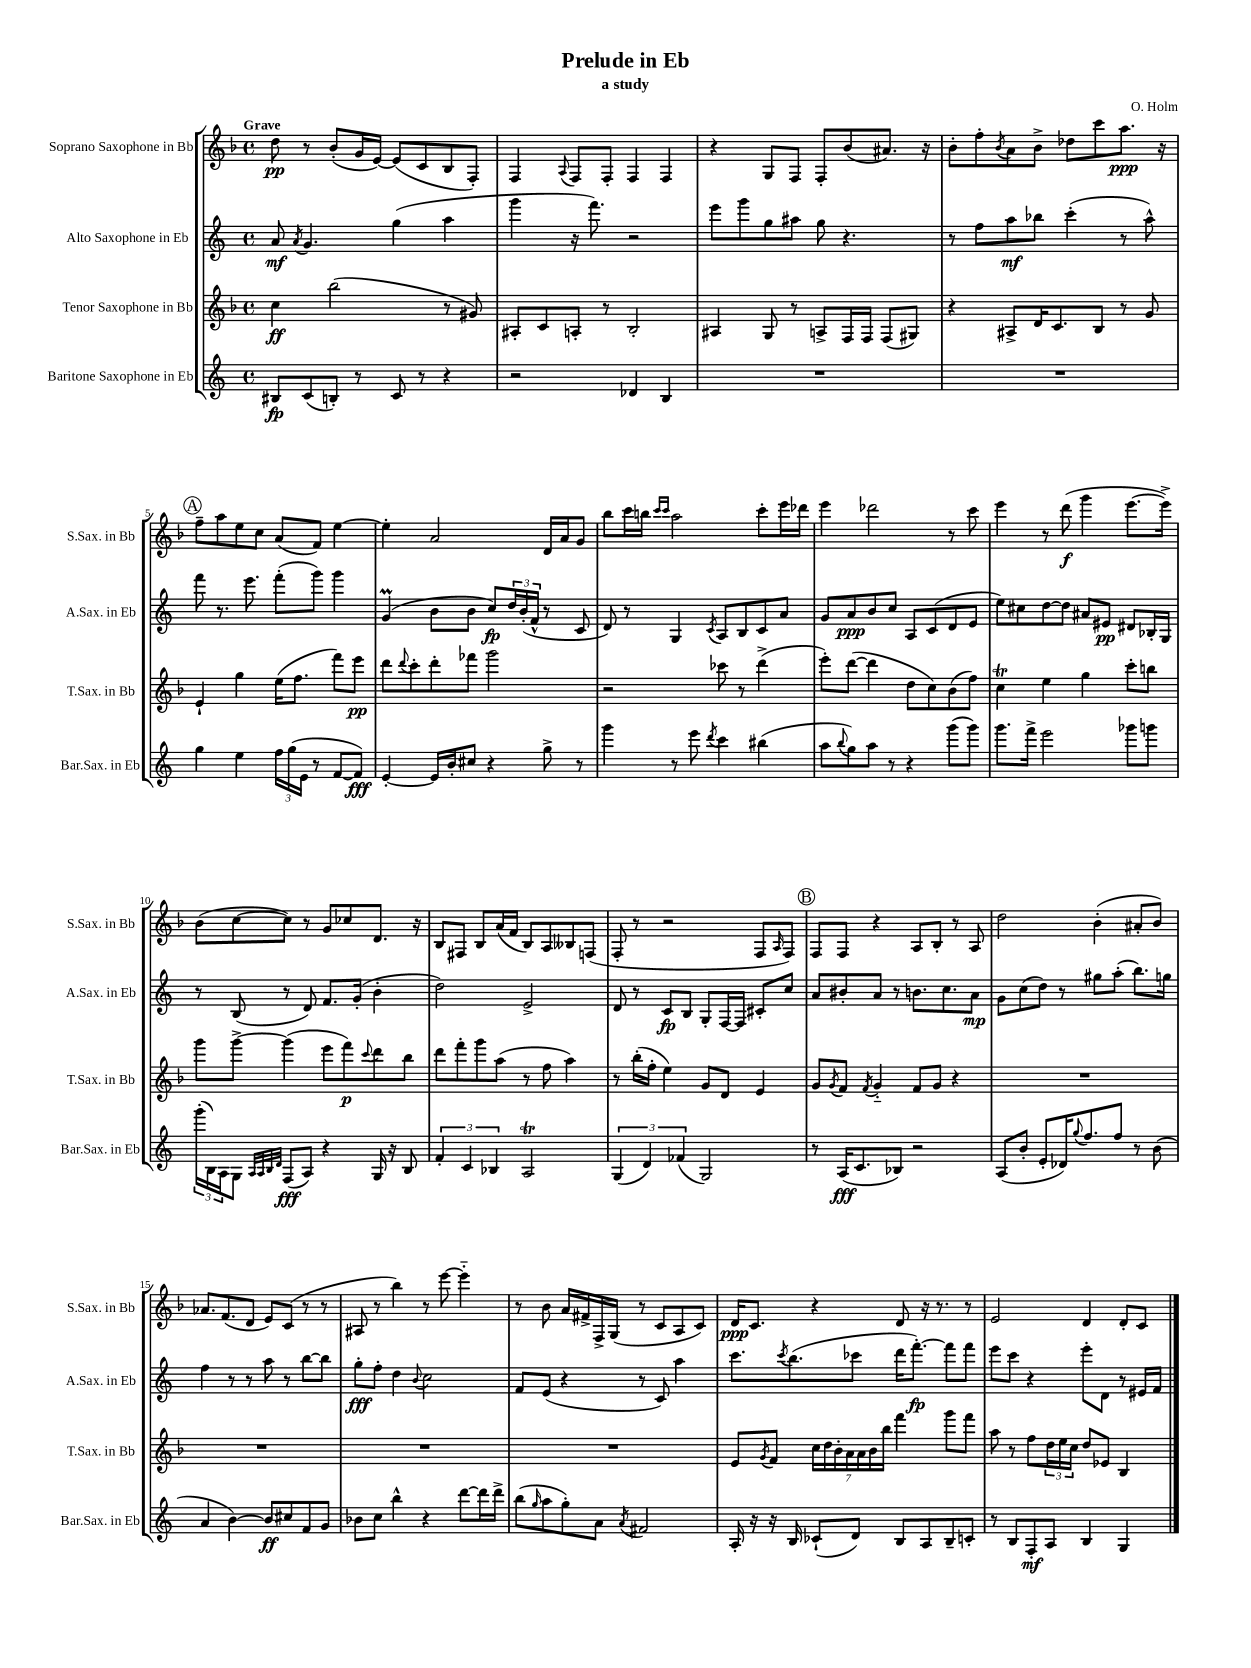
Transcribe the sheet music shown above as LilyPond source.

\header { title = "Prelude in Eb" composer = "O. Holm" subtitle = "a study" }
<<
\new StaffGroup <<
\new Staff = "s0" \with { instrumentName = "Soprano Saxophone in Bb" shortInstrumentName = "S.Sax. in Bb" } {
    \clef treble \key f \major \defaultTimeSignature \time 4/4 \tempo "Grave"
    d''8\pp r8 bes'8-.( g'16 e'16~) e'8( c'8 bes8 f8-.) |
    f4 \appoggiatura { a8 } f8 f8-. f4 f4 |
    r4 g8 f8 f8-. bes'8( ais'8.) r16 |
    bes'8-. f''8-. \acciaccatura { bes'8 } a'8 bes'8-> des''8 c'''8 a''8.\ppp r16 |
    \mark \markup { \circle "A" } f''8-- a''8 e''8 c''8 a'8( f'8) e''4~ |
    e''4-. a'2 d'16 a'16 g'8 |
    bes''8 c'''16 b''16 \grace { c'''16 c'''16 } a''2 c'''8-. e'''16 des'''16 |
    e'''4 des'''2 r8 c'''8 |
    e'''4 r8 d'''8\f( g'''4 e'''8.~ e'''16->) |
    bes'8( c''8~ c''8) r8 g'8 ces''8 d'8. r16 |
    bes8 fis8 bes8 a'16( f'16 bes8) a8 beses8 f8( |
    f8-. r8 r2 f8 \grace { a16 } f8) |
    \mark \markup { \circle "B" } f8 f8 r4 a8 bes8-. r8 a8 |
    d''2 bes'4-.( ais'8-. bes'8) |
    aes'8. f'8.( d'8 e'8) c'8( r8 r8 |
    ais8 r8 bes''4) r8 e'''8~ e'''4-_ |
    r8 bes'8 a'16 fis'16-> f16-> g16( r8 c'8 a8 c'8) |
    d'16\ppp c'8. r4 d'8 r16 r8. r8 |
    e'2 d'4 d'8-. c'8 \bar "|." |
}
\new Staff = "s1" \with { instrumentName = "Alto Saxophone in Eb" shortInstrumentName = "A.Sax. in Eb" } {
    \clef treble \key c \major \defaultTimeSignature \time 4/4
    a'8\mf \acciaccatura { a'8 } g'4. g''4( a''4 |
    g'''4 r16 f'''8.) r2 |
    e'''8 g'''8 g''8 ais''8 g''8 r4. |
    r8 f''8 a''8\mf bes''8 c'''4-.( r8 a''8-^) |
    \mark \markup { \circle "A" } f'''8 r8. e'''8. f'''8-.( g'''8) g'''4 |
    g'4\prall( b'8 b'8 c''8\fp) \tuplet 3/2 { d''16 b'16-.( f'16-^ } r8 c'8 |
    d'8) r8 g4 \acciaccatura { c'8 } a8 b8 c'8 a'8 |
    g'8 a'8\ppp b'8 c''8 a8 c'8( d'8 e'8 |
    e''8) cis''8 d''8~ d''8 ais'8 eis'8\pp dis'8 bes16-. g16 |
    r8 b8( r8 d'8) f'8. g'16-.( b'4-. |
    d''2) e'2-> |
    d'8 r8 c'8\fp b8 g8-. f16~ f16 cis'8-. c''8 |
    \mark \markup { \circle "B" } a'8 bis'8-. a'8 r8 b'8. c''8. a'8\mp |
    g'8 c''8( d''8) r8 gis''8 a''8-.( b''8.) g''16 |
    f''4 r8 r8 a''8 r8 b''8~ b''8 |
    g''8-.\fff f''8-. d''4 \appoggiatura { b'8 } c''2 |
    f'8 e'8( r4 r8 c'8) a''4 |
    c'''8. \acciaccatura { c'''8 } b''8.( ces'''8 d'''16 f'''8.~-.\fp) f'''8 f'''8 |
    e'''8 c'''8 r4 e'''8-. d'8 r8 eis'16 f'16 \bar "|." |
}
\new Staff = "s2" \with { instrumentName = "Tenor Saxophone in Bb" shortInstrumentName = "T.Sax. in Bb" } {
    \clef treble \key f \major \defaultTimeSignature \time 4/4
    c''4\ff bes''2( r8 gis'8) |
    ais8-. c'8 a8-. r8 bes2-. |
    ais4 g8 r8 a8-> f16 f16 f8( gis8) |
    r4 ais8-> d'16 c'8. bes8 r8 g'8 |
    \mark \markup { \circle "A" } e'4-! g''4 e''16( f''8. f'''8) e'''8\pp |
    d'''8 \appoggiatura { d'''8 } c'''8-. d'''8-. fes'''8 g'''2 |
    r2 ces'''8 r8 d'''4->( |
    e'''8-.) d'''8~( d'''4 d''8 c''8) bes'8( f''8) |
    c''4\trill e''4 g''4 c'''8-. b''8 |
    g'''8 g'''8~-> g'''4( e'''8 f'''8\p) \appoggiatura { c'''8 } d'''8 bes''8 |
    d'''8 f'''8-. g'''8 a''8( r8 f''8 a''4) |
    r8 bes''16-.( f''16-. e''4) g'8 d'8 e'4 |
    \mark \markup { \circle "B" } g'8 \acciaccatura { g'8 } f'8 \acciaccatura { f'8 } g'4-_ f'8 g'8 r4 |
    R1 |
    R1 |
    R1 |
    R1 |
    e'8 \acciaccatura { g'8 } f'8 \tuplet 7/4 { c''16 d''16 bes'16-. a'16 a'16 bes'16 bes''16 } f'''4 g'''8 f'''8 |
    a''8 r8 f''8 \tuplet 3/2 { d''16 e''16 c''16 } d''8 ees'8 bes4 \bar "|." |
}
\new Staff = "s3" \with { instrumentName = "Baritone Saxophone in Eb" shortInstrumentName = "Bar.Sax. in Eb" } {
    \clef treble \key c \major \defaultTimeSignature \time 4/4
    bis8\fp c'8( b8-.) r8 c'8 r8 r4 |
    r2 des'4 b4 |
    R1 |
    R1 |
    \mark \markup { \circle "A" } g''4 e''4 \tuplet 3/2 { f''16 g''16( e'16 } r8 f'8~ f'8\fff) |
    e'4~-. e'16 b'16-. cis''8 r4 g''8-> r8 |
    g'''4 r8 e'''8 \acciaccatura { d'''8 } c'''4 bis''4( |
    a''8 \appoggiatura { b''8 } g''8) a''8 r8 r4 g'''8( g'''8) |
    g'''8. f'''16-> e'''2 ges'''8 g'''8 |
    \tuplet 3/2 { g'''16-.( b16) a16 } g8 \grace { a32 a32 b32 d'32 } f8\fff( a8) r4 g16 r16 b8 |
    \tuplet 3/2 { f'4-. c'4 bes4 } a2\trill |
    \tuplet 3/2 { g4( d'4) fes'4( } g2) |
    \mark \markup { \circle "B" } r8 a16\fff( c'8. bes8) r2 |
    a8( b'8-. e'8-. des'16) \appoggiatura { g''8 } f''8. f''8 r8 b'8( |
    a'4 b'4~) b'8\ff cis''8 f'8 g'8 |
    bes'8 c''8 b''4-^ r4 d'''8~ d'''16 d'''16-> |
    b''8( \grace { g''16 } a''8 g''8-.) a'8 \acciaccatura { a'8 } fis'2 |
    a16-. r16 r16 b16 ces'8-!( d'8) b8 a8 b8-- c'8-. |
    r8 b8 f8-.\mf a8 b4 g4 \bar "|." |
}
>>
>>
